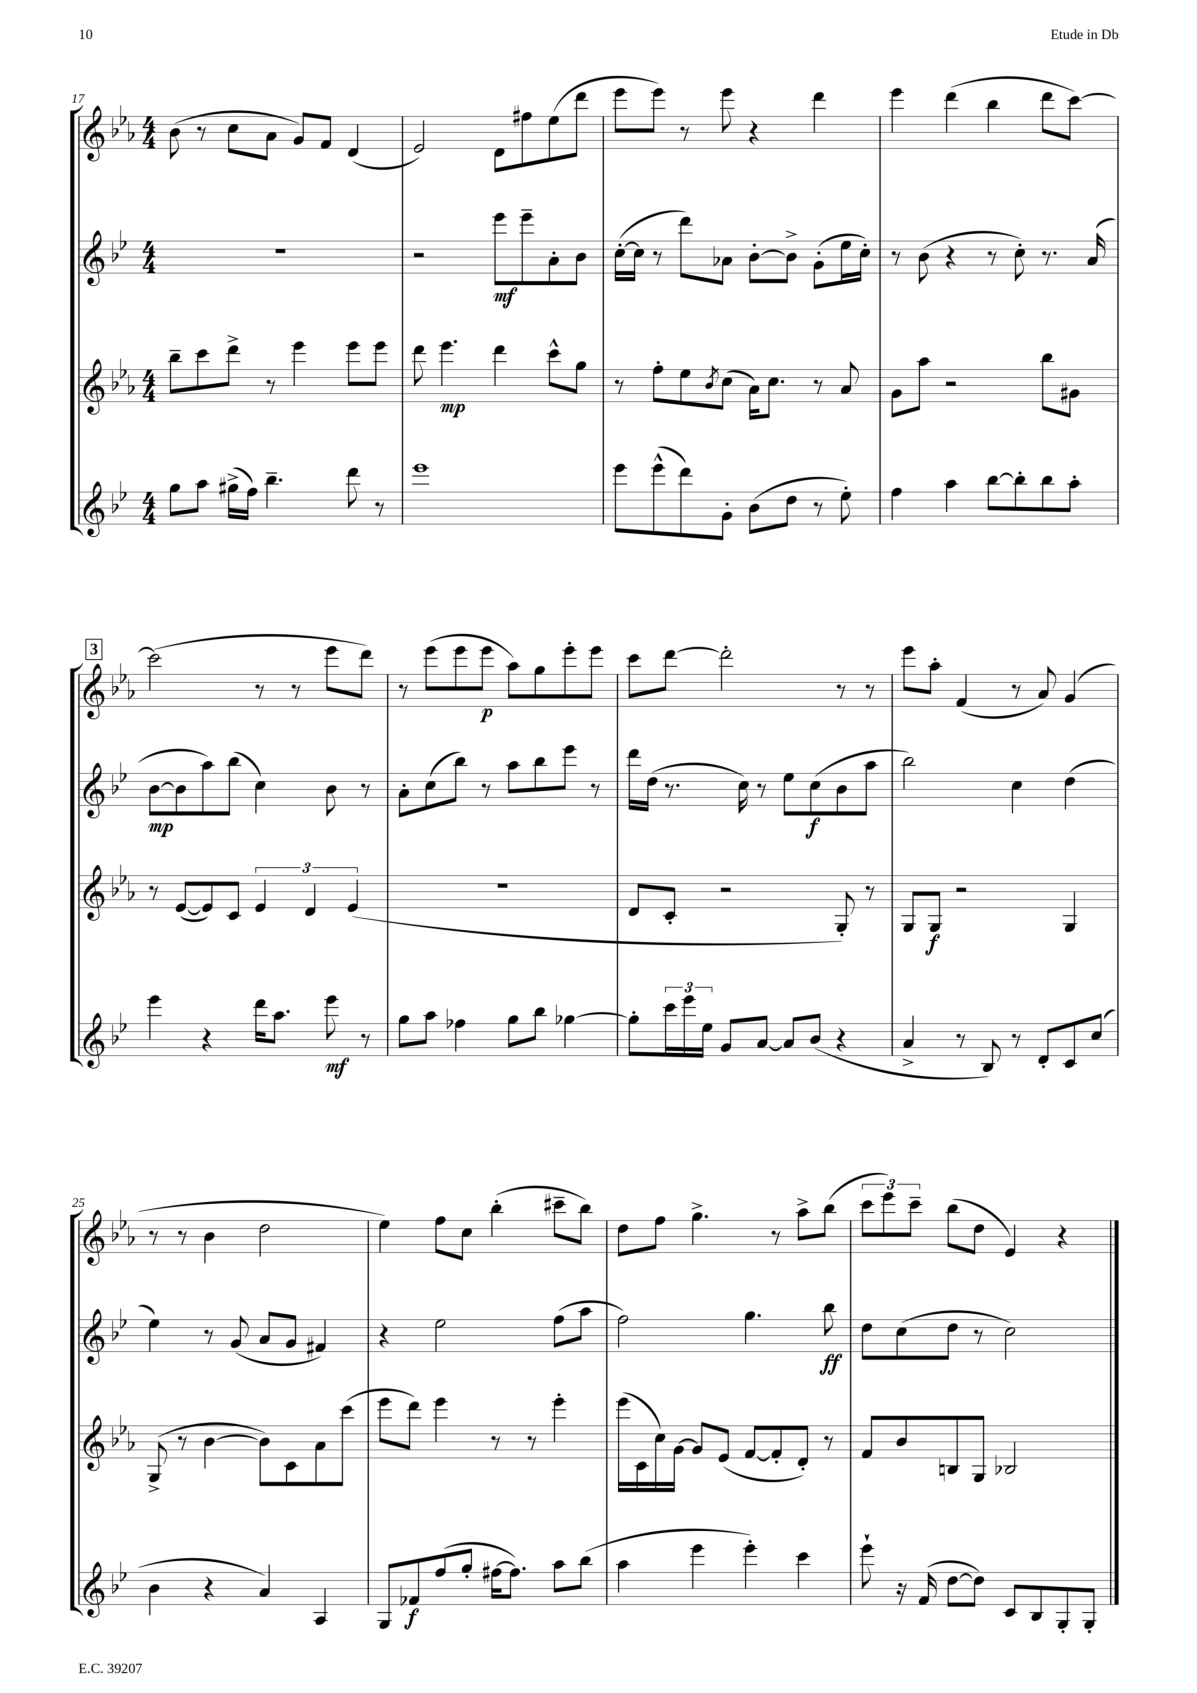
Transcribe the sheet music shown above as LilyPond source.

<<
\new StaffGroup <<
\new Staff = "s0" {
    \clef treble \key ees \major \numericTimeSignature \time 4/4
    bes'8( r8 c''8 aes'8 g'8) f'8 d'4( |
    ees'2) d'8 fis''8 ees''8( d'''8 |
    ees'''8 ees'''8) r8 ees'''8 r4 d'''4 |
    ees'''4 d'''4( bes''4 d'''8 c'''8~) |
    \mark \markup { \box "3" } c'''2( r8 r8 ees'''8 d'''8) |
    r8 ees'''8( ees'''8 ees'''8\p aes''8) g''8 ees'''8-. ees'''8 |
    c'''8 d'''8~ d'''2-. r8 r8 |
    ees'''8 aes''8-. f'4( r8 aes'8) g'4( |
    r8 r8 bes'4 d''2 |
    ees''4) f''8 c''8 bes''4-.( cis'''8-- bes''8) |
    d''8 f''8 g''4.-> r8 aes''8-> bes''8( |
    \tuplet 3/2 { c'''8 ees'''8) c'''8-- } bes''8( d''8 ees'4) r4 \bar "|." |
}
\new Staff = "s1" {
    \clef treble \key bes \major \numericTimeSignature \time 4/4
    r1 |
    r2 ees'''8\mf ees'''8-- a'8-. bes'8 |
    c''16~-.( c''16 r8 d'''8) aes'8 bes'8~-. bes'8-> g'8-.( ees''16 c''16-.) |
    r8 bes'8( r4 r8 c''8-.) r8. a'16( |
    \mark \markup { \box "3" } bes'8~\mp bes'8 a''8) bes''8( c''4) bes'8 r8 |
    a'8-. c''8( bes''8) r8 a''8 bes''8 ees'''8 r8 |
    d'''16 d''16( r8. c''16) r8 ees''8 c''8\f( bes'8 a''8 |
    bes''2) c''4 d''4( |
    ees''4) r8 g'8( a'8 g'8 fis'4) |
    r4 ees''2 f''8( a''8 |
    f''2) g''4. bes''8\ff |
    d''8 c''8( d''8 r8 c''2) \bar "|." |
}
\new Staff = "s2" {
    \clef treble \key ees \major \numericTimeSignature \time 4/4
    bes''8-- c'''8 d'''8-> r8 ees'''4 ees'''8 ees'''8 |
    d'''8 ees'''4.\mp d'''4 c'''8-^ g''8 |
    r8 f''8-. ees''8 \acciaccatura { bes'8 } c''8( aes'16) c''8. r8 aes'8 |
    g'8 aes''8 r2 bes''8 gis'8 |
    \mark \markup { \box "3" } r8 ees'8~( ees'8) c'8 \tuplet 3/2 { ees'4 d'4 ees'4( } |
    R1 |
    d'8 c'8-. r2 g8-.) r8 |
    g8 g8\f r2 g4 |
    g8->( r8 bes'4~ bes'8) c'8 aes'8 c'''8( |
    ees'''8 d'''8) ees'''4 r8 r8 ees'''4-. |
    ees'''16( c'16 c''16) g'16~ g'8 ees'8( f'8~ f'8-. d'8-.) r8 |
    f'8 bes'8 b8 g8 bes2 \bar "|." |
}
\new Staff = "s3" {
    \clef treble \key bes \major \numericTimeSignature \time 4/4
    g''8 a''8 gis''16->( f''16) bes''4.-- d'''8 r8 |
    ees'''1 |
    ees'''8 ees'''8-^( d'''8) g'8-. bes'8( d''8 r8 ees''8-.) |
    f''4 a''4 bes''8~ bes''8-. bes''8 a''8-. |
    \mark \markup { \box "3" } ees'''4 r4 d'''16 a''8. ees'''8\mf r8 |
    g''8 a''8 fes''4 g''8 bes''8 ges''4~ |
    ges''8-. \tuplet 3/2 { c'''16 ees'''16 ees''16 } g'8 a'8~ a'8 bes'8( r4 |
    a'4-> r8 bes8) r8 d'8-. c'8 c''8( |
    bes'4 r4 a'4) a4 |
    g8 fes'8\f f''8( g''8-. fis''16~ fis''8.) a''8 bes''8( |
    a''4 ees'''4 ees'''4-.) c'''4 |
    ees'''8-! r16 f'16( d''8~ d''8) c'8 bes8 g8-. g8-. \bar "|." |
}
>>
>>
\layout { \context { \Score currentBarNumber = #17 } }
